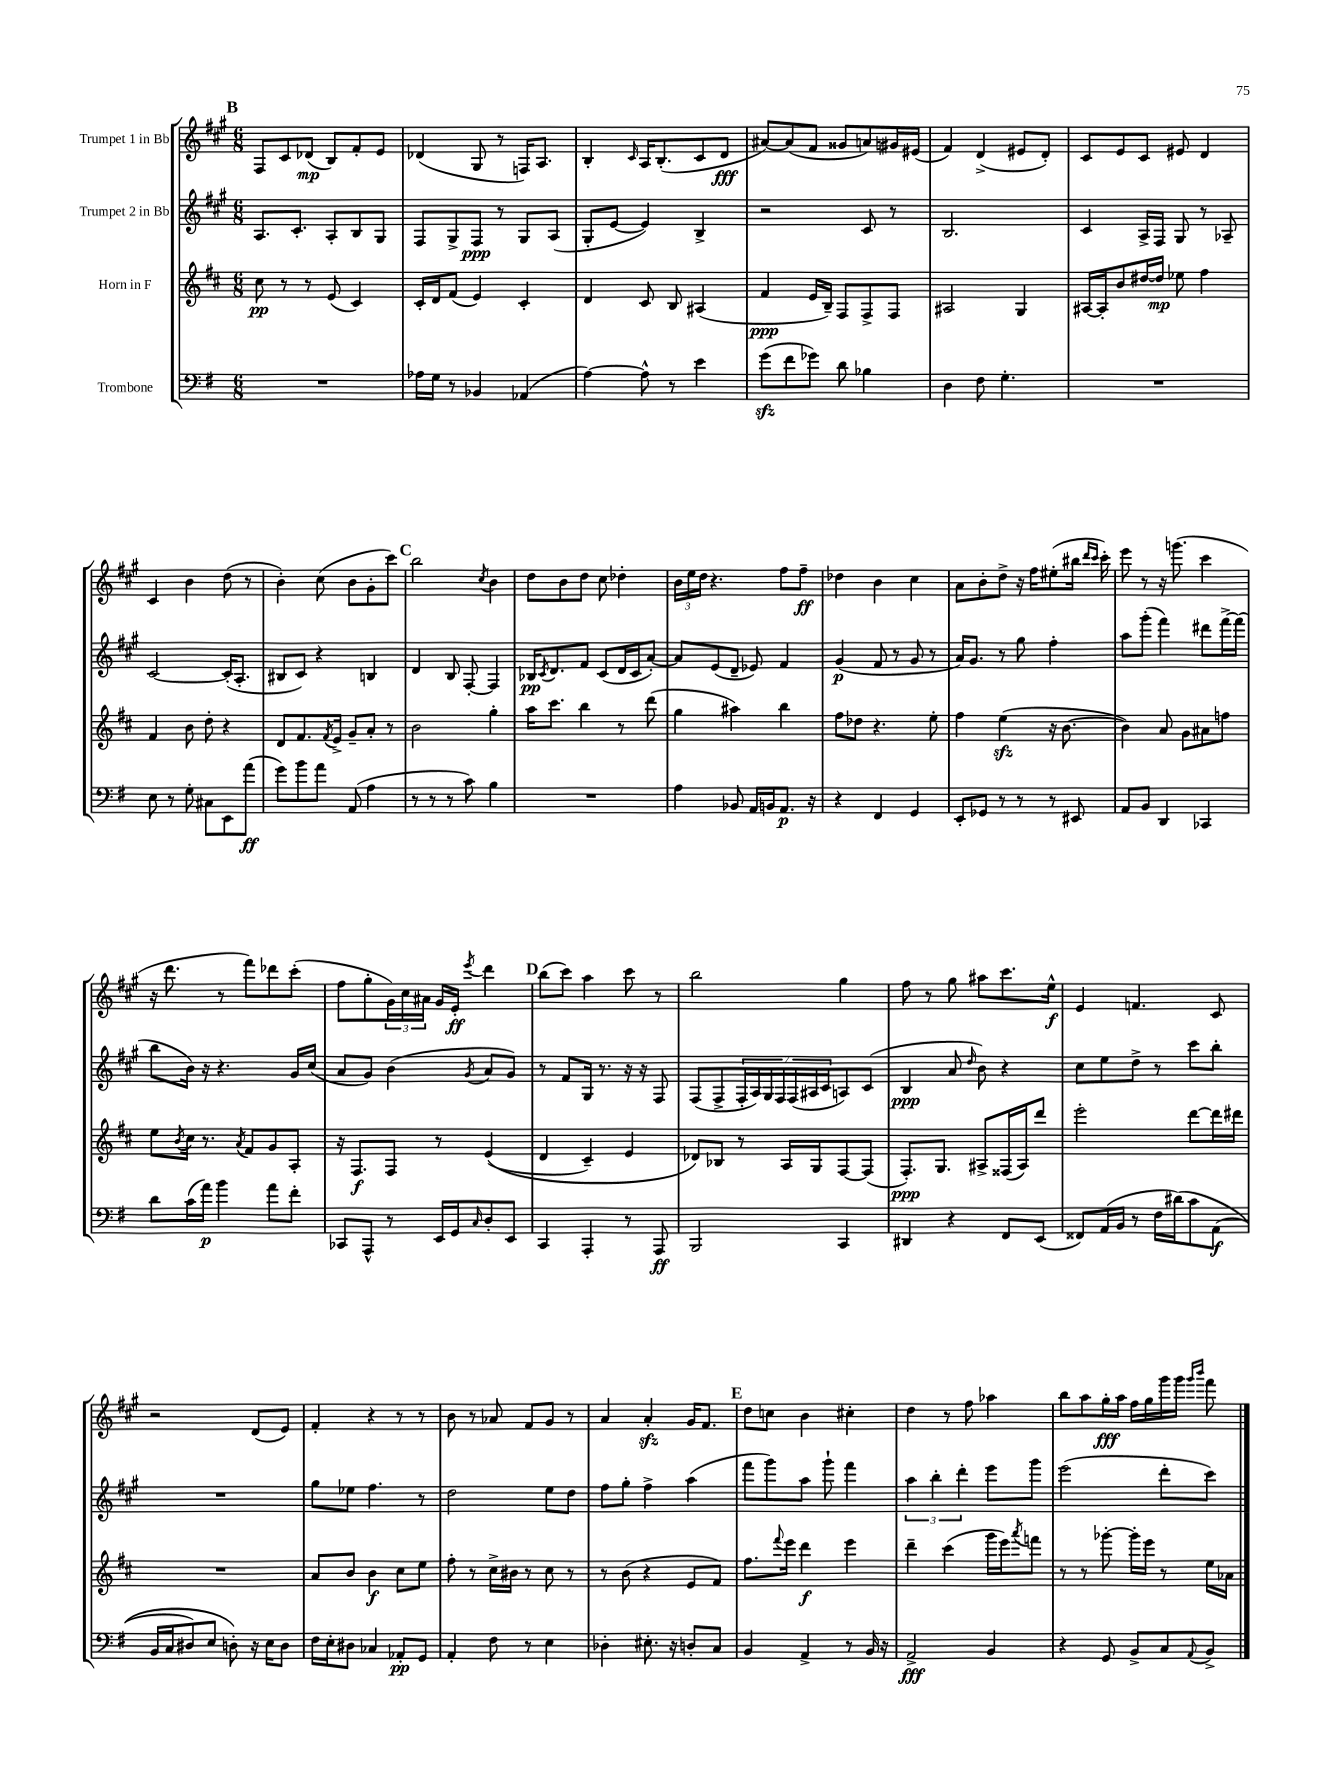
<<
\new StaffGroup <<
\new Staff = "s0" \with { instrumentName = "Trumpet 1 in Bb" } {
    \clef treble \key a \major \numericTimeSignature \time 6/8
    \mark \markup { \bold "B" } fis8 cis'8 des'8\mp( b8) fis'8-. e'8 |
    des'4( gis8 r8 f16) a8. |
    b4-. \grace { cis'16 } a16 b8.-.( cis'8 d'8\fff |
    ais'8~) ais'8( fis'8 gisis'8 a'8) gis'16 eis'16( |
    fis'4) d'4->( eis'8 d'8-.) |
    cis'8 e'8 cis'8 eis'8 d'4 |
    cis'4 b'4 d''8( r8 |
    b'4-.) cis''8( b'8 gis'8-. cis'''8) |
    \mark \markup { \bold "C" } b''2 \acciaccatura { cis''8 } b'4 |
    d''8 b'8 d''8 cis''8 des''4-. |
    \tuplet 3/2 { b'16 e''16 d''16 } r4. fis''8 fis''8--\ff |
    des''4 b'4 cis''4 |
    a'8 b'8-. d''8-> r16 fis''16 eis''8-.( bis''16 \grace { d'''16 cis'''16 } cis'''16-.) |
    e'''8 r8 r16 g'''8.( cis'''4 |
    r16 d'''8. r8 fis'''8) des'''8 cis'''8-.( |
    fis''8 gis''8-. \tuplet 3/2 { gis'16) cis''16 ais'16 } gis'16 e'16-.\ff \acciaccatura { e'''8 } d'''4 |
    \mark \markup { \bold "D" } b''8( cis'''8) a''4 cis'''8 r8 |
    b''2 gis''4 |
    fis''8 r8 gis''8 ais''8 cis'''8. e''16-^\f |
    e'4 f'4. cis'8 |
    r2 d'8( e'8) |
    fis'4-. r4 r8 r8 |
    b'8 r8 aes'8 fis'8 gis'8 r8 |
    a'4 a'4-.\sfz gis'16 fis'8. |
    \mark \markup { \bold "E" } d''8 c''8 b'4 cis''4-. |
    d''4 r8 fis''8 aes''4 |
    b''8 a''8 gis''16-.\fff a''16 fis''16 gis''16 gis'''16 gis'''16 \grace { gis'''16 b'''16 } fis'''8 \bar "|." |
}
\new Staff = "s1" \with { instrumentName = "Trumpet 2 in Bb" } {
    \clef treble \key a \major \numericTimeSignature \time 6/8
    \mark \markup { \bold "B" } a8. cis'8.-. a8-. b8 gis8 |
    fis8 gis8-> fis8\ppp r8 gis8 a8( |
    gis8-. e'8~ e'4) b4-> |
    r2 cis'8 r8 |
    b2. |
    cis'4 a16-> fis16 gis8 r8 aes8-- |
    cis'2~ cis'16-.( a8.-. |
    bis8 cis'8) r4 b4 |
    \mark \markup { \bold "C" } d'4 b8 fis8~-. fis4 |
    bes16\pp \acciaccatura { cis'8 } d'8. fis'8 cis'8( d'16 cis'16 a'8~-.) |
    a'8 e'8( d'8-- ees'8) fis'4 |
    gis'4\p( fis'8 r8 gis'8 r8 |
    a'16) gis'8. r8 gis''8 fis''4-. |
    a''8 gis'''8-.( fis'''4) dis'''8 fis'''16~-> fis'''16( |
    b''8 b'16) r16 r4. gis'16 cis''16( |
    a'8 gis'8) b'4( \acciaccatura { gis'8 } a'8 gis'8) |
    \mark \markup { \bold "D" } r8 fis'8 gis16 r8. r16 r16 fis8 |
    fis8( fis8-> \tuplet 7/4 { fis16-. a16) gis16 fis16 fis16( ais16 cis'16 } a8) cis'8( |
    b4\ppp a'8 \grace { d''16 } b'8) r4 |
    cis''8 e''8 d''8-> r8 cis'''8 b''8-. |
    R2. |
    gis''8 ees''8 fis''4. r8 |
    d''2 e''8 d''8 |
    fis''8 gis''8-. fis''4-> a''4( |
    \mark \markup { \bold "E" } fis'''8 gis'''8) a''8 gis'''8-! fis'''4 |
    \tuplet 3/2 { a''4 b''4-. d'''4-. } e'''8 gis'''8 |
    e'''2( d'''8-. cis'''8) \bar "|." |
}
\new Staff = "s2" \with { instrumentName = "Horn in F" } {
    \clef treble \key d \major \numericTimeSignature \time 6/8
    \mark \markup { \bold "B" } cis''8\pp r8 r8 e'8( cis'4) |
    cis'16-. d'16 fis'8( e'4) cis'4-. |
    d'4 cis'8 b8 ais4( |
    fis'4\ppp e'16 b16--) fis8 fis8-> fis8 |
    ais2 g4 |
    ais16~ ais16-. b'8 dis''16~ dis''16\mp ees''8 fis''4 |
    fis'4 b'8 d''8-. r4 |
    d'8 fis'8. \acciaccatura { fis'8 } e'16-> g'8-- a'8-. r8 |
    \mark \markup { \bold "C" } b'2 g''4-. |
    a''16 cis'''8. b''4 r8 d'''8( |
    g''4 ais''4) b''4 |
    fis''8 des''8 r4. e''8-. |
    fis''4 e''4\sfz( r16 b'8.~ |
    b'4) a'8 g'8 ais'8 f''8 |
    e''8 \acciaccatura { b'8 } cis''16 r8. \acciaccatura { a'8 } fis'8 g'8 a8-. |
    r16 fis8.\f fis8 r8 e'4(\( |
    \mark \markup { \bold "D" } d'4 cis'4--) e'4 |
    des'8\) bes8 r8 a16 g16 fis8~ fis8( |
    fis8.-.\ppp) g8. ais8-> fisis16( ais16) d'''8 |
    e'''2-. d'''8~ d'''16 dis'''16 |
    R2. |
    a'8 b'8 b'4\f cis''8 e''8 |
    fis''8-. r8 cis''16-> bis'16 r8 cis''8 r8 |
    r8 b'8( r4 e'8 fis'8) |
    \mark \markup { \bold "E" } fis''8. \appoggiatura { fis'''8 } e'''16 d'''4\f e'''4 |
    d'''4-- cis'''4( g'''16 e'''16) \acciaccatura { a'''8 } f'''8 |
    r8 r8 ges'''8~-. ges'''16-. e'''16 r8 e''16 aes'16 \bar "|." |
}
\new Staff = "s3" \with { instrumentName = "Trombone" } {
    \clef bass \key g \major \numericTimeSignature \time 6/8
    \mark \markup { \bold "B" } R2. |
    aes16 g16 r8 bes,4 aes,4( |
    a4~) a8-^ r8 e'4 |
    g'8\sfz( fis'8 ges'8) d'8 bes4 |
    d4 fis8 g4.-. |
    R2. |
    e8 r8 g8-. cis8 e,8 a'8\ff( |
    g'8) b'8 a'8 a,8( a4 |
    \mark \markup { \bold "C" } r8 r8 r8 c'8) b4 |
    R2. |
    a4 bes,8 a,16 b,16 a,8.\p r16 |
    r4 fis,4 g,4 |
    e,8-. ges,8 r8 r8 r8 eis,8 |
    a,8 b,8 d,4 ces,4 |
    d'8 c'16( a'16\p) b'4 a'8 fis'8-. |
    ces,8 a,,8-^ r8 e,16 g,16 \grace { c16 } d8-. e,8 |
    \mark \markup { \bold "D" } c,4 a,,4-. r8 a,,8\ff |
    b,,2 c,4 |
    dis,4 r4 fis,8 e,8( |
    fisis,8) a,16( b,16 r8 fis16 dis'16)\( c'8 a,8\f( |
    b,16 c16 dis8) e8 d8-.\) r16 e16 d8 |
    fis16 e16-. dis8 ces4 aes,8-.\pp g,8 |
    a,4-. fis8 r8 e4 |
    des4-. eis8.-. r16 d8-. c8 |
    \mark \markup { \bold "E" } b,4 a,4-> r8 b,16 r16 |
    a,2->\fff b,4 |
    r4 g,8 b,8-> c8 \appoggiatura { a,8 } b,8-> \bar "|." |
}
>>
>>
\layout { \context { \Score \remove "Bar_number_engraver" } }
